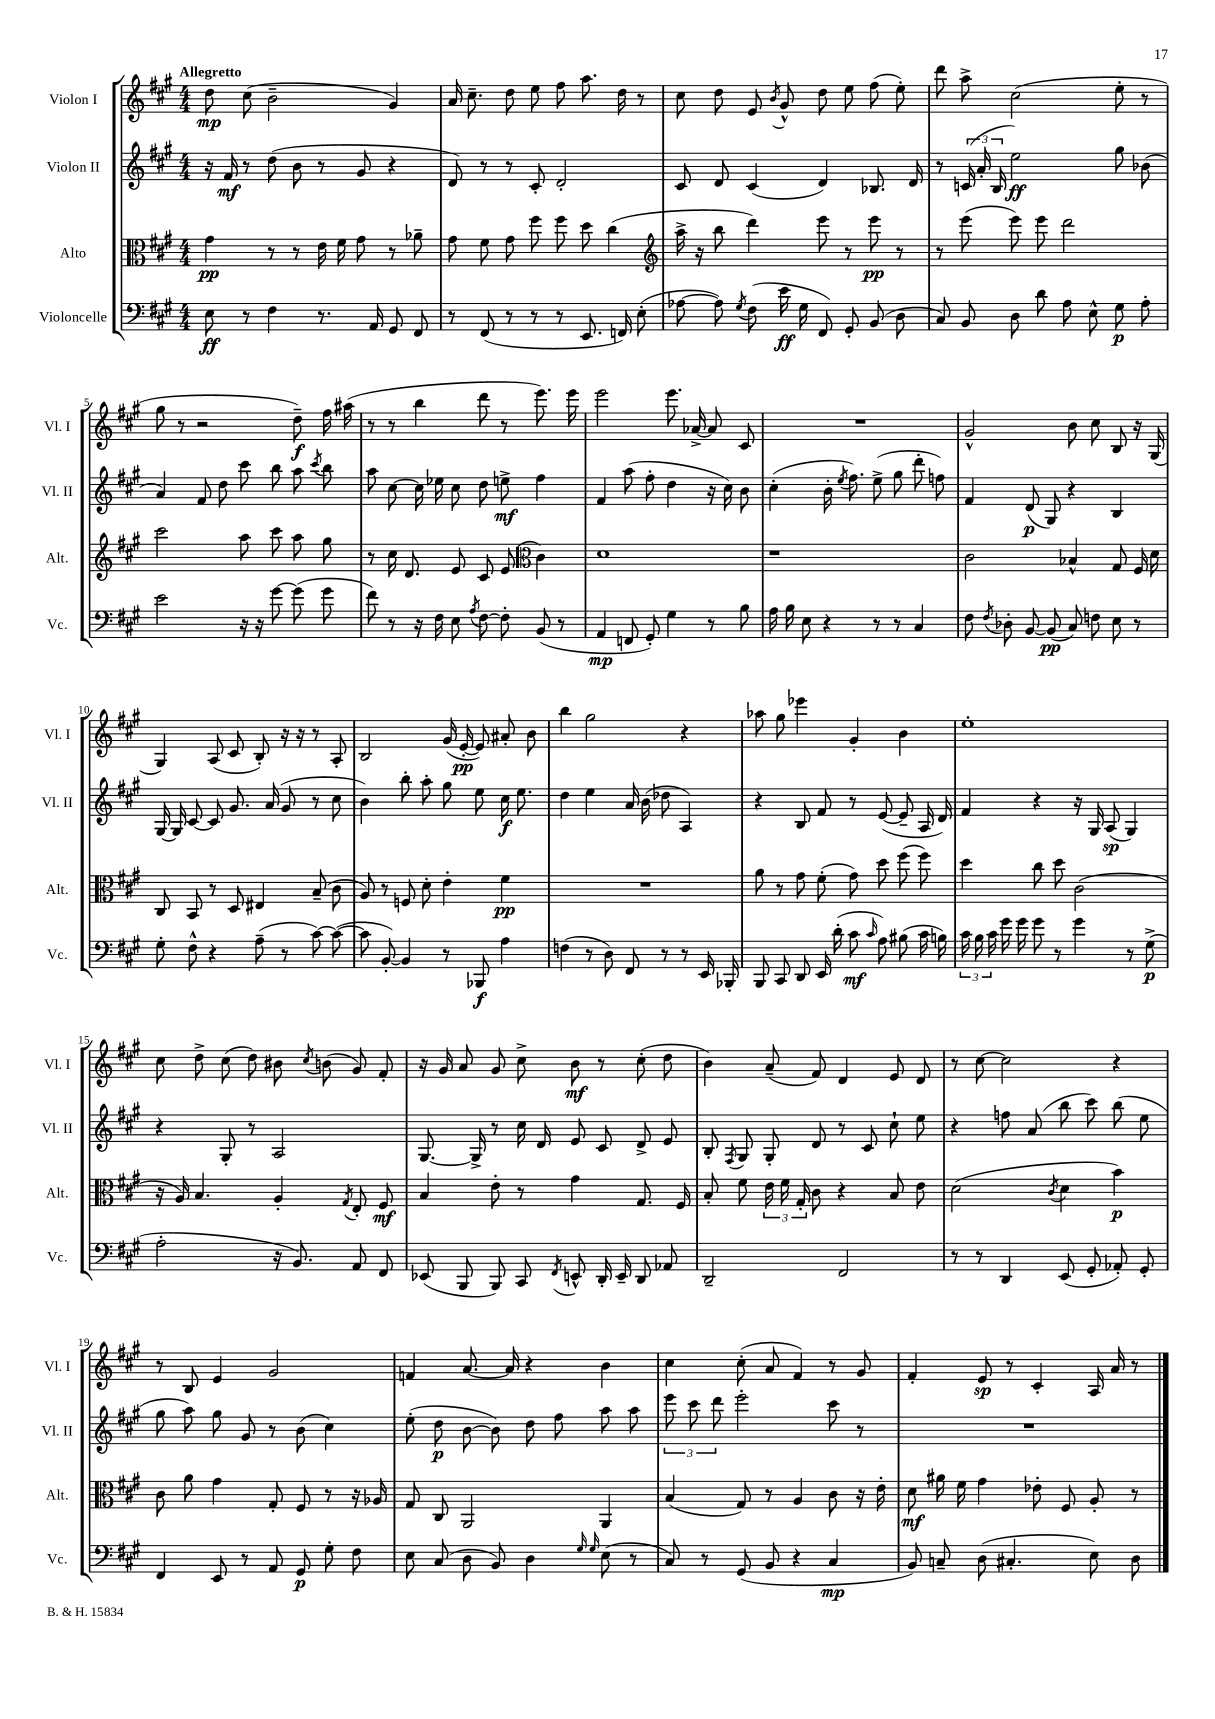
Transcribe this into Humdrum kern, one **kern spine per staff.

**kern	**kern	**kern	**kern
*staff4	*staff3	*staff2	*staff1
*clefF4	*clefC3	*clefG2	*clefG2
*k[f#c#g#]	*k[f#c#g#]	*k[f#c#g#]	*k[f#c#g#]
*M4/4	*M4/4	*M4/4	*M4/4
8E	4g#	16r	8dd
.	.	16f#	.
8r	.	8r	(8cc#
4F#	8r	(8dd	2b~
.	8r	8b	.
8.r	16e	8r	.
.	16f#	.	.
.	8g#	8g#	.
16AA	.	.	.
8GG#	8r	4r	4g#)
8FF#	8a-~	.	.
=	=	=	=
8r	8g#	8d)	16a
.	.	.	8.cc#~
(8FF#	8f#	8r	.
8r	8g#	8r	8dd
8r	8ff#	8c#'	8ee
8r	8ff#	2d'	8ff#
8.EE	8dd	.	8.aa
.	(4cc#	.	.
16FF)	.	.	16dd
(8E'	.	.	8r
=	=	=	=
*	*clefG2	*	*
[8A-	16aa^	8c#	8cc#
.	16r	.	.
8A-])	8bb	8d	8dd
8qG#	.	.	.
(8F#	4ddd)	(4c#	8e
.	.	.	8qb
16e	.	.	8g#^^
16G#	.	.	.
8FF#)	8eee	4d)	8dd
8GG#'	8r	.	8ee
(8BB	8eee	8.B-	(8ff#
8D	8r	.	8ee')
.	.	16d	.
=	=	=	=
8C#)	8r	8r	8ddd
8BB	(8eee	(24c	8aa^
.	.	24a'	.
.	.	24B	.
8D	8eee)	2ee)	(2cc#
8d	8eee	.	.
8A	2ddd	.	.
8E^^	.	.	.
8G#	.	8gg#	8ee'
8A'	.	(8b-	8r
=	=	=	=
2e	2ccc#	4a)	8gg#
.	.	.	8r
.	.	8f#	2r
.	.	8dd	.
16r	8aa	8ccc#	.
16r	.	.	.
[8g#	8ccc#	8bb	.
(8g#]	8aa	8aa	8dd~)
.	.	8qccc#	.
8g#	8gg#	8bb	16ff#
.	.	.	(16aa#
=	=	=	=
8f#)	8r	8aa	8r
8r	16cc#	[8cc#	8r
.	8.d	.	.
16r	.	16cc#]	4bb
16F#	.	16ee-	.
8E	8e	8cc#	.
8qA	.	.	.
[8F#	8c#	8dd	8ddd
8F#']	(8e	8ee^	8r
*	*clefC3	*	*
(8BB	4c#)	4ff#	8.eee)
8r	.	.	.
.	.	.	16eee
=	=	=	=
4AA	1d	4f#	2eee
8FF	.	(8aa	.
8GG#')	.	8ff#'	.
4G#	.	4dd	8.eee
.	.	.	[16a-^
8r	.	16r	8a-]
.	.	16cc#)	.
8B	.	8b	8c#
=	=	=	=
16A	1r	(4cc#'	1r
16B	.	.	.
8E	.	.	.
4r	.	16b'	.
.	.	8qee	.
.	.	8.ff#)	.
8r	.	(8ee^	.
8r	.	8gg#	.
4C#	.	8ddd'	.
.	.	8ff)	.
=	=	=	=
8F#	2c#	4f#	2g#^^
8qF#	.	.	.
8D-'	.	.	.
[8BB	.	(8d	.
(8BB]	.	8G#)	.
8C#)	4B-^^	4r	8b
8F	.	.	8cc#
8E	8G#	4B	8B
8r	16F#	.	16r
.	16d	.	(16G#
=	=	=	=
8G#'	8C#	[16G#	4G#)
.	.	16G#]	.
8F#^^	8BB	[8c#	.
4r	8r	8c#]	(8A
.	8D	8.g#	8c#
(8A~	4E#	.	8B')
.	.	(16a	.
8r	.	8g#	16r
.	.	.	16r
[8c#)	(8B~	8r	8r
(8c#_	8c#	8cc#	8A'
=	=	=	=
8c#]	8A)	4b)	2B
[8BB')	8r	.	.
4BB]	8F	8bb'	.
.	8d'	8aa'	.
8r	4e'	8gg#	(16g#
.	.	.	[16e'
8BBB-	.	8ee	8e])
4A	4f#	16cc#	8a#'
.	.	8.ee	.
.	.	.	8b
=	=	=	=
(4F	1r	4dd	4bb
8r	.	4ee	2gg#
8D)	.	.	.
8FF#	.	16a	.
.	.	(16b	.
8r	.	8dd-	.
8r	.	4A)	4r
16EE	.	.	.
16BBB-'	.	.	.
=	=	=	=
8BBB	8a	4r	8aa-
8CC#	8r	.	8gg#
8DD	8g#	8B	4eee-
16EE	(8f#'	8f#	.
(16d'	.	.	.
8c#	8g#)	8r	4g#'
16qqc#	.	.	.
8A)	8dd	([8e	.
(8B#	(8ff#	8e~]	4b
16c#	8ff#)	16A	.
16B)	.	16d)	.
=	=	=	=
24c#	4dd	4f#	1ee'
24B	.	.	.
24c#	.	.	.
16g#	.	.	.
16g#	.	.	.
8g#	8cc#	4r	.
8r	8dd	.	.
4g#	(2c#	16r	.
.	.	16G#	.
.	.	(8A	.
8r	.	4G#)	.
(8G#^	.	.	.
=	=	=	=
2A'	16r	4r	8cc#
.	16A)	.	.
.	4.B	.	8dd^
.	.	8G#'	(8cc#
.	.	8r	8dd)
16r	4A'	2A	8b#
8.BB)	.	.	.
.	.	.	8qcc#
.	.	.	(8b
.	8qG#	.	.
8AA	8E'	.	8g#)
8FF#	8F#	.	8f#'
=	=	=	=
(8EE-	4B	[8.G#	16r
.	.	.	16g#
8BBB	.	.	8a
.	.	16G#^]	.
8BBB)	8e'	8r	8g#
8CC#	8r	16cc#	8cc#^
.	.	16d	.
8qFF#	.	.	.
8EE^^	4g#	8e	8b
16DD'	.	8c#	8r
16EE~	.	.	.
8DD	8.G#	8d^	(8cc#'
8AA-	.	8e	8dd
.	16F#	.	.
=	=	=	=
2DD~	8B'	8B'	4b)
.	.	8qF#	.
.	8f#	8G#	.
.	24e	8G#'	(8a~
.	24f#	.	.
.	24G#'	.	.
.	8c#	8d	8f#)
2FF#	4r	8r	4d
.	.	8c#	.
.	8B	8cc#`	8e
.	8e	8ee	8d
=	=	=	=
8r	(2d	4r	8r
8r	.	.	[8cc#
4DD	.	8ff	2cc#]
.	.	(8a	.
.	8qc#	.	.
(8EE	4d	8bb	.
8GG#'	.	8ccc#)	.
8AA-')	4b)	(8bb	4r
8GG#'	.	8ee	.
=	=	=	=
4FF#	8c#	8gg#	8r
.	8a	8aa)	8B
8EE	4g#	8gg#	4e
8r	.	8g#	.
8AA	8G#'	8r	2g#
8GG#	8F#	(8b	.
8G#'	8r	4cc#)	.
8F#	16r	.	.
.	16A-	.	.
=	=	=	=
8E	8G#	(8ee'	4f
(8C#	8C#	8dd	.
8D	2AA	[8b	[8.a
8BB)	.	8b])	.
.	.	.	16a]
4D	.	8dd	4r
.	.	8ff#	.
16qqG#	.	.	.
16qqG#	.	.	.
(8E	4AA	8aa	4b
8r	.	8aa	.
=	=	=	=
8C#)	(4B	12eee	4cc#
.	.	12ccc#	.
8r	.	.	.
.	.	12ddd	.
(8GG#	8G#)	2eee'	(8cc#'
8BB	8r	.	8a
4r	4A	.	4f#)
4C#	8c#	8ccc#	8r
.	16r	8r	8g#
.	16e'	.	.
=	=	=	=
8BB)	8d	1r	4f#'
8C~	16a#	.	.
.	16f#	.	.
(8D	4g#	.	8e
4.C#'	.	.	8r
.	8e-'	.	4c#'
.	8F#	.	.
8E)	8A'	.	16A
.	.	.	16a
8D	8r	.	8r
==	==	==	==
*-	*-	*-	*-
